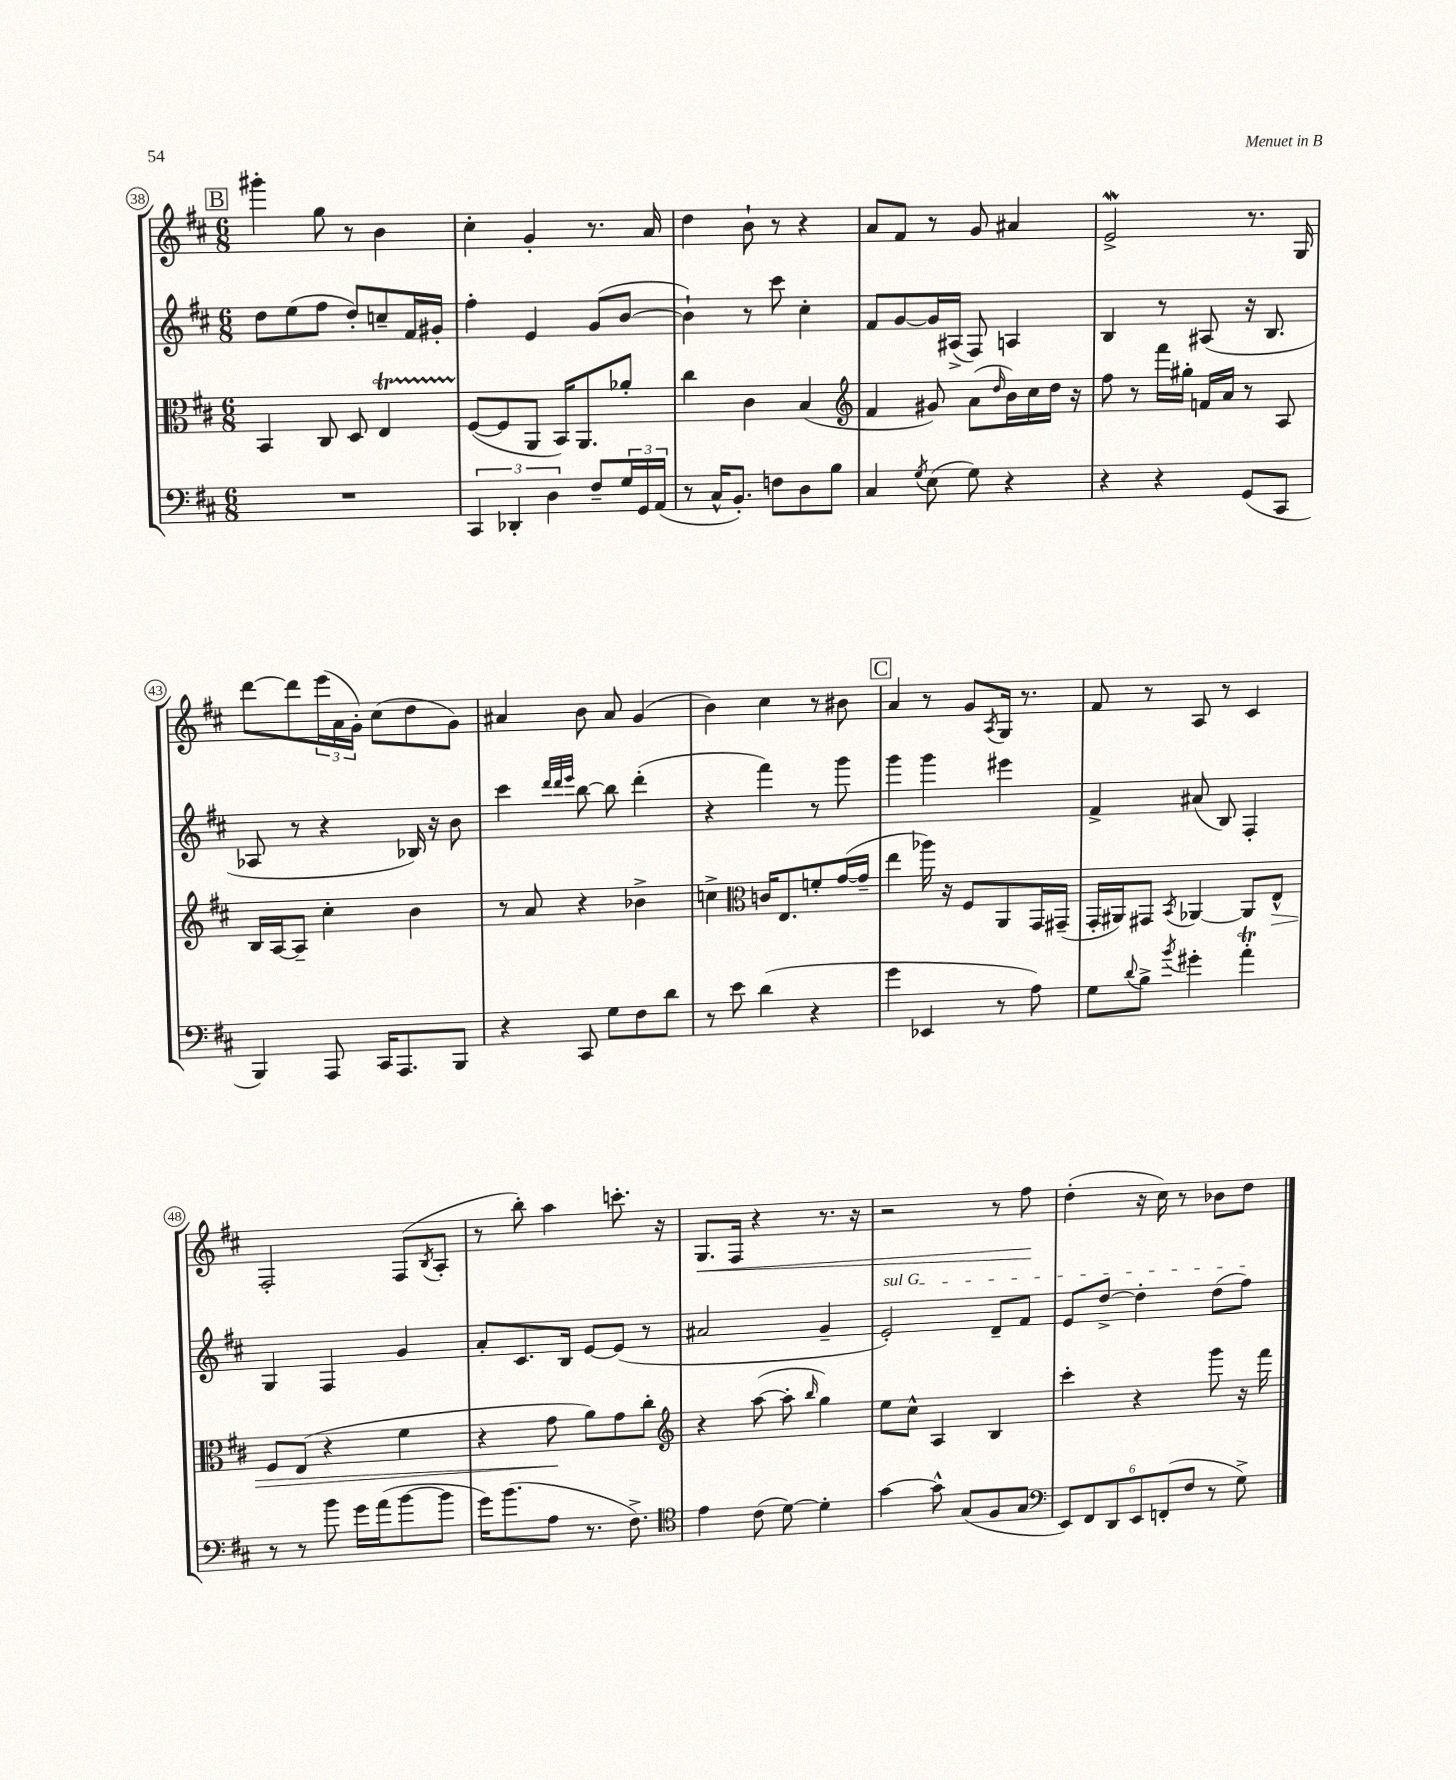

**kern	**kern	**kern	**kern
*staff4	*staff3	*staff2	*staff1
*clefF4	*clefC3	*clefG2	*clefG2
*k[f#c#]	*k[f#c#]	*k[f#c#]	*k[f#c#]
*M6/8	*M6/8	*M6/8	*M6/8
2.r	4BB/	8dd\L	4ggg#'\
.	.	(8ee\	.
.	8C#/	8ff#\J	8gg\
.	8D/	8dd'/L)	8r
.	4E/	8cc~/	4b\
.	.	16f#/L	.
.	.	16g#'/JJ	.
=	=	=	=
6CC#/	([8F#/L	4ff#'\	4cc#'\
.	8F#/]	.	.
6DD-'/	.	.	.
.	8AA/J	4e/	4g'/
6D\	.	.	.
.	16BB/LK)	.	.
.	8.AA/	.	.
8F#~/L	.	(8g/L	8.r
24G/L	8a-'/J	[8b/J	.
24GG/	.	.	.
.	.	.	16a/
(24AA/JJ	.	.	.
=	=	=	=
8r	4cc#\	4b`\])	4dd\
16C#^^/LK	.	.	.
8.BB'/J)	.	.	.
.	4c#\	8r	8b`\
8F\L	.	8ccc#\	8r
8D\	(4B/	4cc#'\	4r
8B\J	.	.	.
=	=	=	=
*	*clefG2	*	*
4C#/	4f#/	8f#/L	8a/L
.	.	[8g/	8f#/J
8qG/	.	.	.
(8E\	8g#/)	16g/]L	8r
.	.	(16A#^/JJ	.
8G\)	(8a\L	8F#/)	8g/
.	16qqdd/	.	.
4r	16b\L)	4A/	4a#/
.	16cc#\	.	.
.	16dd\JJ	.	.
.	16r	.	.
=	=	=	=
4r	8ff#\	4B/	2e^/
.	8r	.	.
4r	16fff#\LL	8r	.
.	16gg#'\JJ	.	.
.	16f/LL	(8A#/	.
.	16a/JJ	.	.
(8GG/L	8r	16r	8.r
.	.	8.B/	.
8CC#/J	8A/	.	.
.	.	.	16G/
=	=	=	=
4BBB/)	16B/LL	8A-/	[8ddd\L
.	[16A/J	.	.
.	8A~/]J	8r	8ddd\]
8AAA/	4cc#'\	4r	(24eee\L
.	.	.	24a\
.	.	.	24g'\JJ)
16CC#/LK	.	.	(8cc#\L
8.AAA/	.	.	.
.	4b\	16B-/)	8dd\
.	.	16r	.
8BBB/J	.	8b\	8g\J)
=	=	=	=
4r	8r	4ccc#\	4a#/
.	8a/	.	.
.	.	32qqddd/LLL	.
.	.	32qqddd/	.
.	.	32qqeee/JJJ	.
8CC#/	4r	[8bb\	8b\
8G\L	.	8bb\]	8a#/
8F#\	4b-^\	(4ddd'\	(4g/
8d\J	.	.	.
=	=	=	=
8r	4cc^\	4r	4b\)
8e\	.	.	.
*	*clefC3	*	*
(4d\	16c/LK	4fff#\)	4cc#\
.	8.E/	.	.
4r	8f'/	8r	8r
.	([16g/L	8ggg\	8b#\
.	16g~/]JJ	.	.
=	=	=	=
4g\	4ee\	4ggg\	4a/
4EE-/	16aa-\)	4ggg\	8r
.	16r	.	.
.	8F#/L	.	8g/L
.	.	.	8qA/
8r	8AA/	4eee#\	16G/Jk
.	.	.	8.r
8A\)	16GG/L	.	.
.	(16GG#~/JJ	.	.
=	=	=	=
8G\L	16GG'/LL	4f#^/	8f#/
.	16AA#/J)	.	.
8qqd/	.	.	.
8B^\J	8GG#/J	.	8r
8qb/	8qBB/	.	.
4g#'\	[4AA-/	(8a#/	8A/
.	.	8B/)	8r
4a'\	8AA-/]L	4F#'/	4c#/
.	8E^^/J	.	.
=	=	=	=
8r	8F#/L	4G/	2F#'/
8r	(8E/J	.	.
8b\	4r	4F#/	.
16g\LL	.	.	.
(16a\J	.	.	.
[8b\	4f#\	4g/	(8F#/L
.	.	.	8qB/
8b\]J	.	.	8A'/J
=	=	=	=
16g\LK)	4r	8a'/L	8r
(8.b\	.	.	.
.	.	8.c#/	8bb'\)
8A\J	8g\	.	4aa\
.	.	16B/Jk	.
8.r	8a\L)	[8e/L	.
.	8g\	(8e/]J	8.ccc'\
8.F#^\)	.	.	.
.	8cc#'\J	8r	.
.	.	.	16r
=	=	=	=
*clefC4	*clefG2	*	*
4e\	4r	2a#/	8.G/L
.	.	.	16F#/Jk
(8c#\	([8aa\	.	4r
[8d\)	8aa'\]	.	.
.	16qqbb/	.	.
4d'\]	4gg\)	4g~/	8.r
.	.	.	16r
=	=	=	=
[4g\	8ee\L	2e'/)	2r
.	8cc#^^\J	.	.
8g^^\]	4A/	.	.
(8G/L	.	.	.
8F#/	4B/	8d~/L	8r
8G/J	.	8f#/J	8ff#\
=	=	=	=
*clefF4	*	*	*
12EE/L)	4ccc#'\	8e/L	(4dd'\
12FF#/	.	.	.
.	.	[8dd^/J	.
12DD/	.	.	.
12EE/	4r	4dd'\]	16r
.	.	.	16cc#\)
(12FF'/	.	.	.
.	.	.	8r
12F#/J	.	.	.
8r	8ggg\	(8dd\L	8b-\L
8G^\)	16r	8ff#\J)	8dd\J
.	16fff#\	.	.
==	==	==	==
*-	*-	*-	*-
